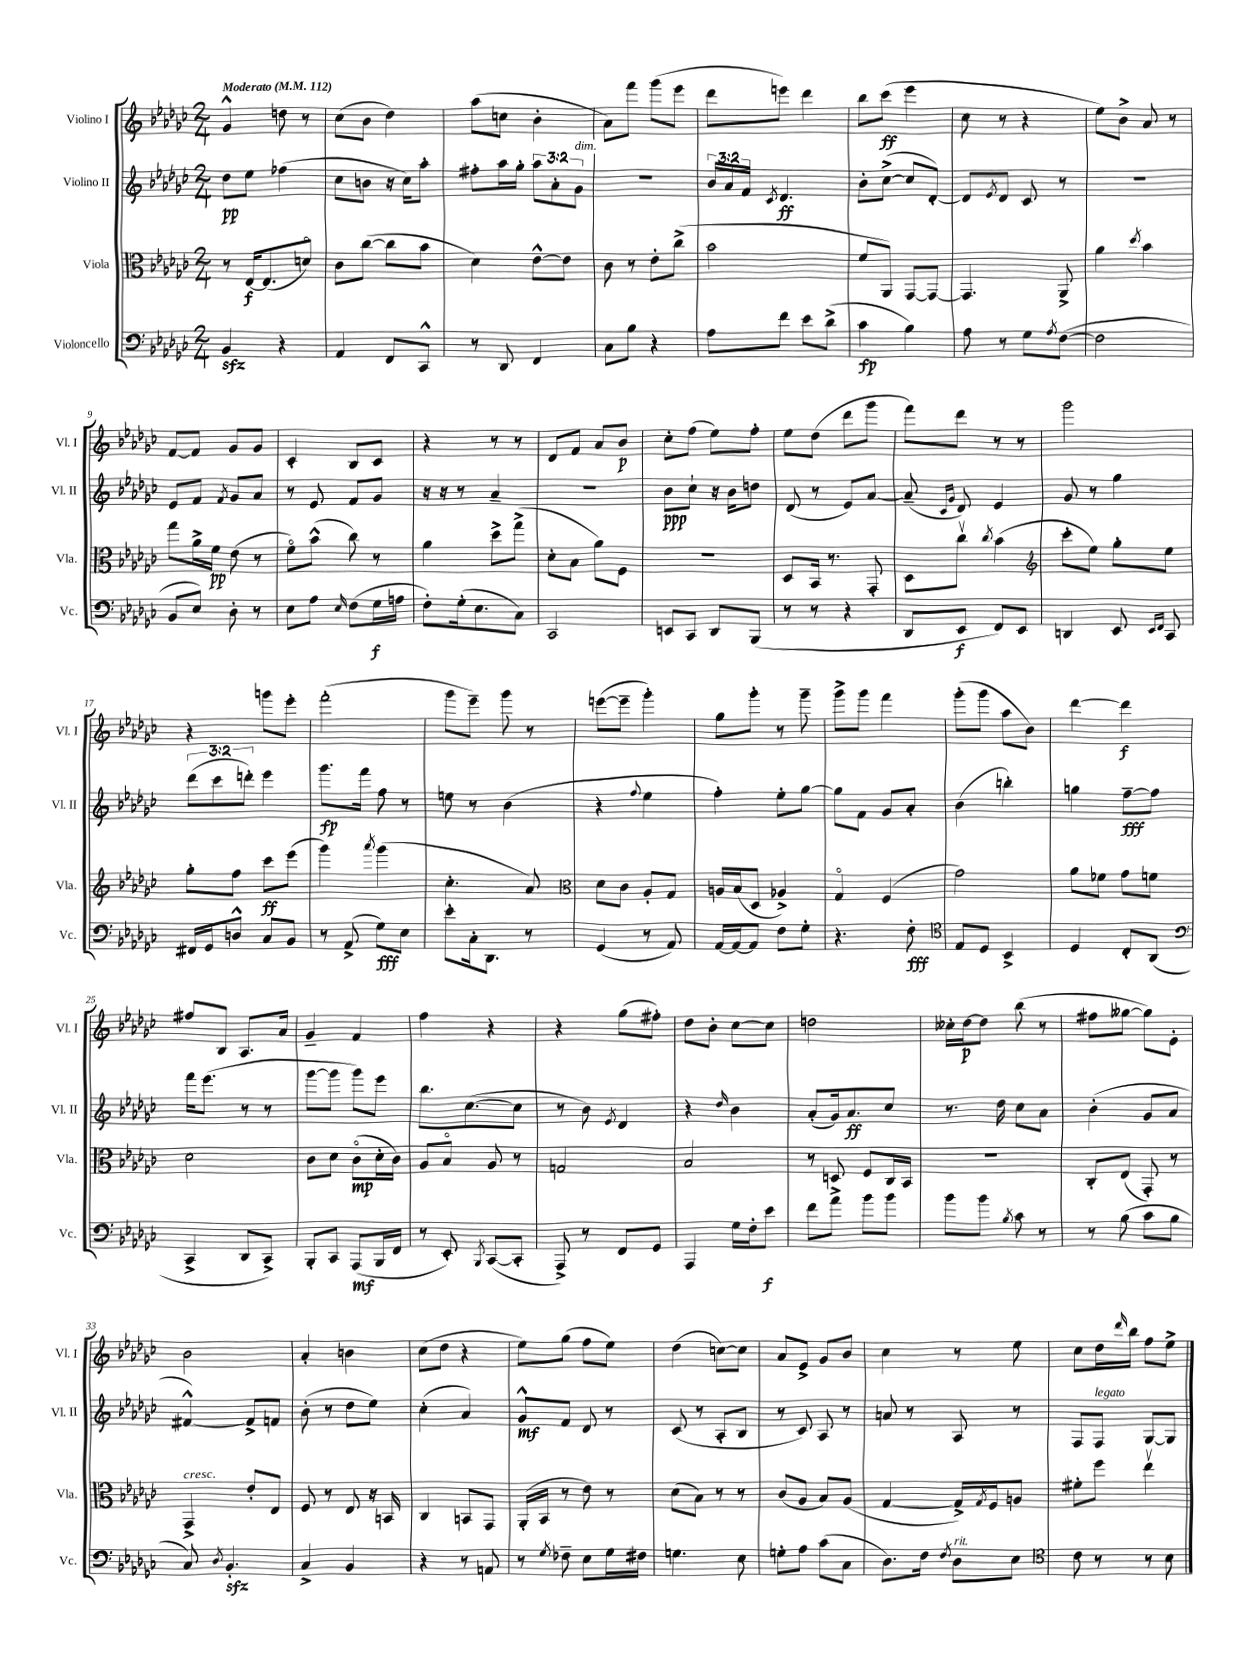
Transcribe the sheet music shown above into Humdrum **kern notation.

**kern	**kern	**kern	**kern
*staff4	*staff3	*staff2	*staff1
*clefF4	*clefC3	*clefG2	*clefG2
*k[b-e-a-d-g-c-]	*k[b-e-a-d-g-c-]	*k[b-e-a-d-g-c-]	*k[b-e-a-d-g-c-]
*M2/4	*M2/4	*M2/4	*M2/4
*MM112	*MM112	*MM112	*MM112
4BB-/	8r	8dd-\L	4g-^^/
.	[16E-/LK	8ee-\J	.
.	(8.E-/]	.	.
4r	.	(4ff-\	8dd\
.	8do/J)	.	8r
=	=	=	=
4AA-/	8c-\L	8cc-\L	(8cc-\L
.	([8cc-\J	8b\J	8b-\J
8FF/L	8cc-\]L	16r	4dd-\)
.	.	16cc-\LK)	.
8CC-^^/J	8b-\J	8aa-'\J	.
=	=	=	=
8r	4d-\)	8ff#'\L	(8aa-\L
8DD-/	.	16aa-\L	8cc\J
.	.	16gg-'\JJ	.
4FF/	[8e-^^\L	12aa-\L	4b-'\
.	.	12a-'\	.
.	8e-\]J	.	.
.	.	12g-\J	.
=	=	=	=
8C-\L	8c-\	2r	8a-\L)
8B-\J	8r	.	8fff\J
4r	8e-'\L	.	(8ggg-\L
.	(8cc-^\J	.	8eee-\J
=	=	=	=
8A-\L	2b-\	24b-/LL	8ddd-\L
.	.	24a-/	.
.	.	24f/JJ	.
.	.	8qc-/	.
8f\J	.	4.d-/	8eee\J)
8e-\L	.	.	4ddd-\
(8d-^\J	.	.	.
=	=	=	=
4c-\	8f/L	8b-'\L	8bb-\L
.	8AA-/J)	([8cc-^\J	(8ccc-\J
4B-\)	[8GG-/L	8cc-/]L	4eee-\
.	8GG-/_J	[8d-'/J)	.
=	=	=	=
8A-\	4.GG-/]	8d-/]L	8cc-\
.	.	8qe-/	.
8r	.	8d-/J	8r
8G-\L	.	8c-/	4r
8qA-/	.	.	.
([8F\J	8AA-^/	8r	.
=	=	=	=
2F\]	4a-\	2r	8ee-\L)
.	.	.	8b-^\J
.	8qdd-/	.	.
.	4b-\	.	8a-/
.	.	.	8r
=	=	=	=
8BB-/L	8gg-\L	8e-/L	[8f/L
8E-/J)	16a-^\L	8f/J	8f/]J
.	16f\JJ	.	.
.	.	8qf/	.
8D-'\	(8e-\	8g-/L	8g-/L
8r	8r	8a-/J	8g-/J
=	=	=	=
8E-\L	8fo\L)	8r	4c-'/
8A-\J	(8b-^^\J	8e-/	.
16qqE-/	.	.	.
(8F\L	8cc-\)	8f/L	8B-/L
16G-\L	8r	8g-/J	8c-/J
16A\JJ	.	.	.
=	=	=	=
8F'\L)	4a-\	16r	4r
.	.	16r	.
(16G-'\k	.	8r	.
8.E-\	.	.	.
.	8dd-^\L	4a-~/	8r
8C-\J)	(8gg-^\J	.	8r
=	=	=	=
2CC-/	8d-'\L	2r	8d-/L
.	8B-\J	.	8f/J
.	8a-\L)	.	8a-/L
.	8F\J	.	8b-/J
=	=	=	=
8EE/L	2r	8b-\L	8cc-'\L
8CC-/J	.	8cc-`\J	(8ff\J
8DD-/L	.	16r	8ee-\L)
.	.	16b-\LK	.
(8BBB-/J	.	8dd\J	8ff'\J
=	=	=	=
8r	8D-/L	(8d-/	8ee-\L
8r	16BB-/Jk	8r	(8dd-\J
.	8.r	.	.
4r	.	8e-/L)	8ddd-\L
.	8GG-'/	[8a-/J	8ggg-\J
=	=	=	=
8DD-/L	8D-\L	(8a-~/]	8fff\L)
.	.	16qqc-/LL	.
.	.	16qqg-/JJ	.
8EE-/J	8cc-v\J	8d-/)	8ddd-\J
.	8qcc-/	.	.
8FF/L)	(4b-\	4e-/	8r
8EE-/J	.	.	8r
=	=	=	=
*	*clefG2	*	*
4DD/	8ccc-'\L	8g-/	2ggg-\
.	8ee-\J)	8r	.
8EE-/	8gg-'\L	4gg-\	.
16qqEE-/LL	.	.	.
16qqFF/JJ	.	.	.
8CC-/	8ee-\J	.	.
=	=	=	=
16FF#/LL	8gg-'\L	(12ddd-\L	4r
16GG-/J	.	.	.
.	.	12ccc-\	.
8D^^/J	8ff\J	.	.
.	.	12ddd'\J)	.
8C-/L	8ccc-\L	4eee-\	8ggg\L
8BB-/J	(8eee-\J	.	8eee-'\J
=	=	=	=
8r	4ggg-\)	8.ggg-\L	(2fff'\
(8AA-^/	.	.	.
.	.	16fff\Jk	.
.	8qaaa-/	.	.
8G-\L)	(4ggg-\	8ff\	.
8E-\J	.	8r	.
=	=	=	=
8e-'\L	4.cc-'\	8ee\	8ggg-\L
16C-'\k	.	8r	8eee-~\J)
8.DD-\J	.	.	.
.	.	(4b-\	8ggg-\
8r	8a-/)	.	8r
=	=	=	=
*	*clefC3	*	*
(4GG-/	8d-\L	4r	([8eee\L
.	8c-\J	.	8eee~\]J
.	.	8qqff/	.
8r	8A-'/L	4ee-\	4ggg-'\)
8AA-/)	8G-/J	.	.
=	=	=	=
[16AA-/LL	16A/LL	4ff'\)	8gg-\L
16AA-/_J	(16B-/J	.	.
8AA-/]J	8D-/J	.	8ggg-'\J
8F\L	4A-^/)	8ee-'\L	8r
8G-'\J	.	[8gg-\J	8ggg-~\
=	=	=	=
4.r	4G-o/	8gg-\]L	8ggg-^\L
.	.	8f\J	8ggg-\J
.	(4F/	8g-/L	4fff\
8F'\	.	8a-'/J	.
=	=	=	=
*clefC4	*	*	*
8E-/L	2g-\)	(4b-\	(8ggg-'\L
8D-/J	.	.	8ggg-\J
4BB-^/	.	4bb'\)	8aa-\L
.	.	.	8b-\J)
=	=	=	=
4D-/	8a-\L	4gg\	[4ddd-\
.	8f-\J	.	.
8C-'/L	8g-\L	[8ff~\L	4ddd-\]
(8AA-/J	8f\J	8ff\]J	.
=	=	=	=
*clefF4	*	*	*
4CC-^/	2d-\	16fff\LK	8ff#/L
.	.	(8.eee-\J	.
.	.	.	8B-/J
8DD-/L	.	8r	8.A-/L
8CC-^/J)	.	8r	.
.	.	.	16a-/Jk
=	=	=	=
8BBB-'/L	8c-\L	[8ggg-\L	4g-~/
8CC-/J	8d-\J	8ggg-\]J	.
(8AAA-/L	(8c-o\L	8ggg-\L)	4f/
16BBB-/L	16d-'\L	8eee-\J	.
16FF/JJ	16c-\JJ)	.	.
=	=	=	=
8r	8A-/L	8.bb-\L	4ff\
8EE-'/)	8B-o/J	.	.
.	.	([8.cc-\	.
8qBBB-/	.	.	.
([8CC-/L	8A-/	.	4r
8CC-'/]J	8r	8cc-\]J	.
=	=	=	=
8AAA-^/)	2G/	8r	4r
8r	.	8b-\)	.
.	.	8qe-/	.
8FF/L	.	4d-/	(8gg-\L
8GG-/J	.	.	8ff#'\J)
=	=	=	=
4AAA-/	2B-/	4r	8dd-\L
.	.	.	8b-'\J
.	.	16qqdd-/	.
16G-\LL	.	4b-\	[8cc-\L
16F'\J	.	.	.
8e-\J	.	.	8cc-\]J
=	=	=	=
8f\L	8r	(8a-'/L	2dd\
8a-^\J	8D/	16g-/k)	.
.	.	8.a-/	.
8b-\L	8F/L	.	.
8b-\J	16C-/L	8cc-/J	.
.	16BB-/JJ	.	.
=	=	=	=
8b-\L	2r	8.r	16cc--'\LL
.	.	.	[16dd-\J
8b-\J	.	.	8dd-\]J
.	.	16dd-\	.
8qB-/	.	.	.
8c-\	.	8cc-\L	(8bb-\
8r	.	8a-\J	8r
=	=	=	=
8r	8C-'/L	(4b-'\	8ff#\L
(8B-\	(8E-/J	.	[8gg--\J
8c-\L	8GG-'/)	8g-/L	8gg--\]L)
8B-\J	8r	8a-/J	8e-'\J
=	=	=	=
8C-/)	4GG-^/	[4f#^^/)	2b-\
8qD-/	.	.	.
4.BB-'/	.	.	.
.	8e-'/L	8f#^/]L	.
.	8E-/J	8f/J	.
=	=	=	=
4C-^/	8F/	(8b-'\	4a-'/
.	8r	8r	.
4BB-/	8E-/	8dd-\L	4b\
.	16r	8ee-\J)	.
.	16BB/	.	.
=	=	=	=
4r	4C-/	(4cc-'\	(8cc-\L
.	.	.	8dd-\J
8r	8BB/L	4a-/)	4r
8AA/	8GG-/J	.	.
=	=	=	=
8r	(16AA-'/LL	8g-^^/L	8ee-\L)
.	16BB-/JJ	.	.
8qG-/	.	.	.
8F-~\	8r	8f/J	(8gg-\J
8E-\L	8e-\)	8d-/	8ff\L
16G-\L	8r	8r	8ee-\J)
16F#\JJ	.	.	.
=	=	=	=
4.G\	(8d-\L	(8c-/	(4dd-\
.	8B-\J)	8r	.
.	8r	8A-'/L	[8cc\L)
8E-\	8r	8B-/J	8cc\]J
=	=	=	=
8G'\L	(8c-/L	8r	8a-/L
8A-\J	8A-/J	8c-/)	8e-^/J
(8c-\L	8B-/L)	8A-/	8g-/L
8C-\J	(8A-/J	8r	8b-/J
=	=	=	=
8.D-\L)	[4G-/	8a/	4cc-\
.	.	8r	.
16F\Jk	.	.	.
8qF/	.	.	.
8D-\L	16G-^/]LL)	8A-/	8r
.	8qG-/	.	.
.	16F/J	.	.
8E-\J	8A/J	8r	8ee-\
=	=	=	=
*clefC4	*	*	*
8c-\	8f#'\L	8F/L	8cc-\L
8r	8ff\J	8F/J	16dd-\L
.	.	.	16qqddd-/
.	.	.	16bb-\JJ
8r	4ee-v\	[8G-/L	8ff\L
8B-\	.	8G-/]J	8ee-^\J
==	==	==	==
*-	*-	*-	*-
